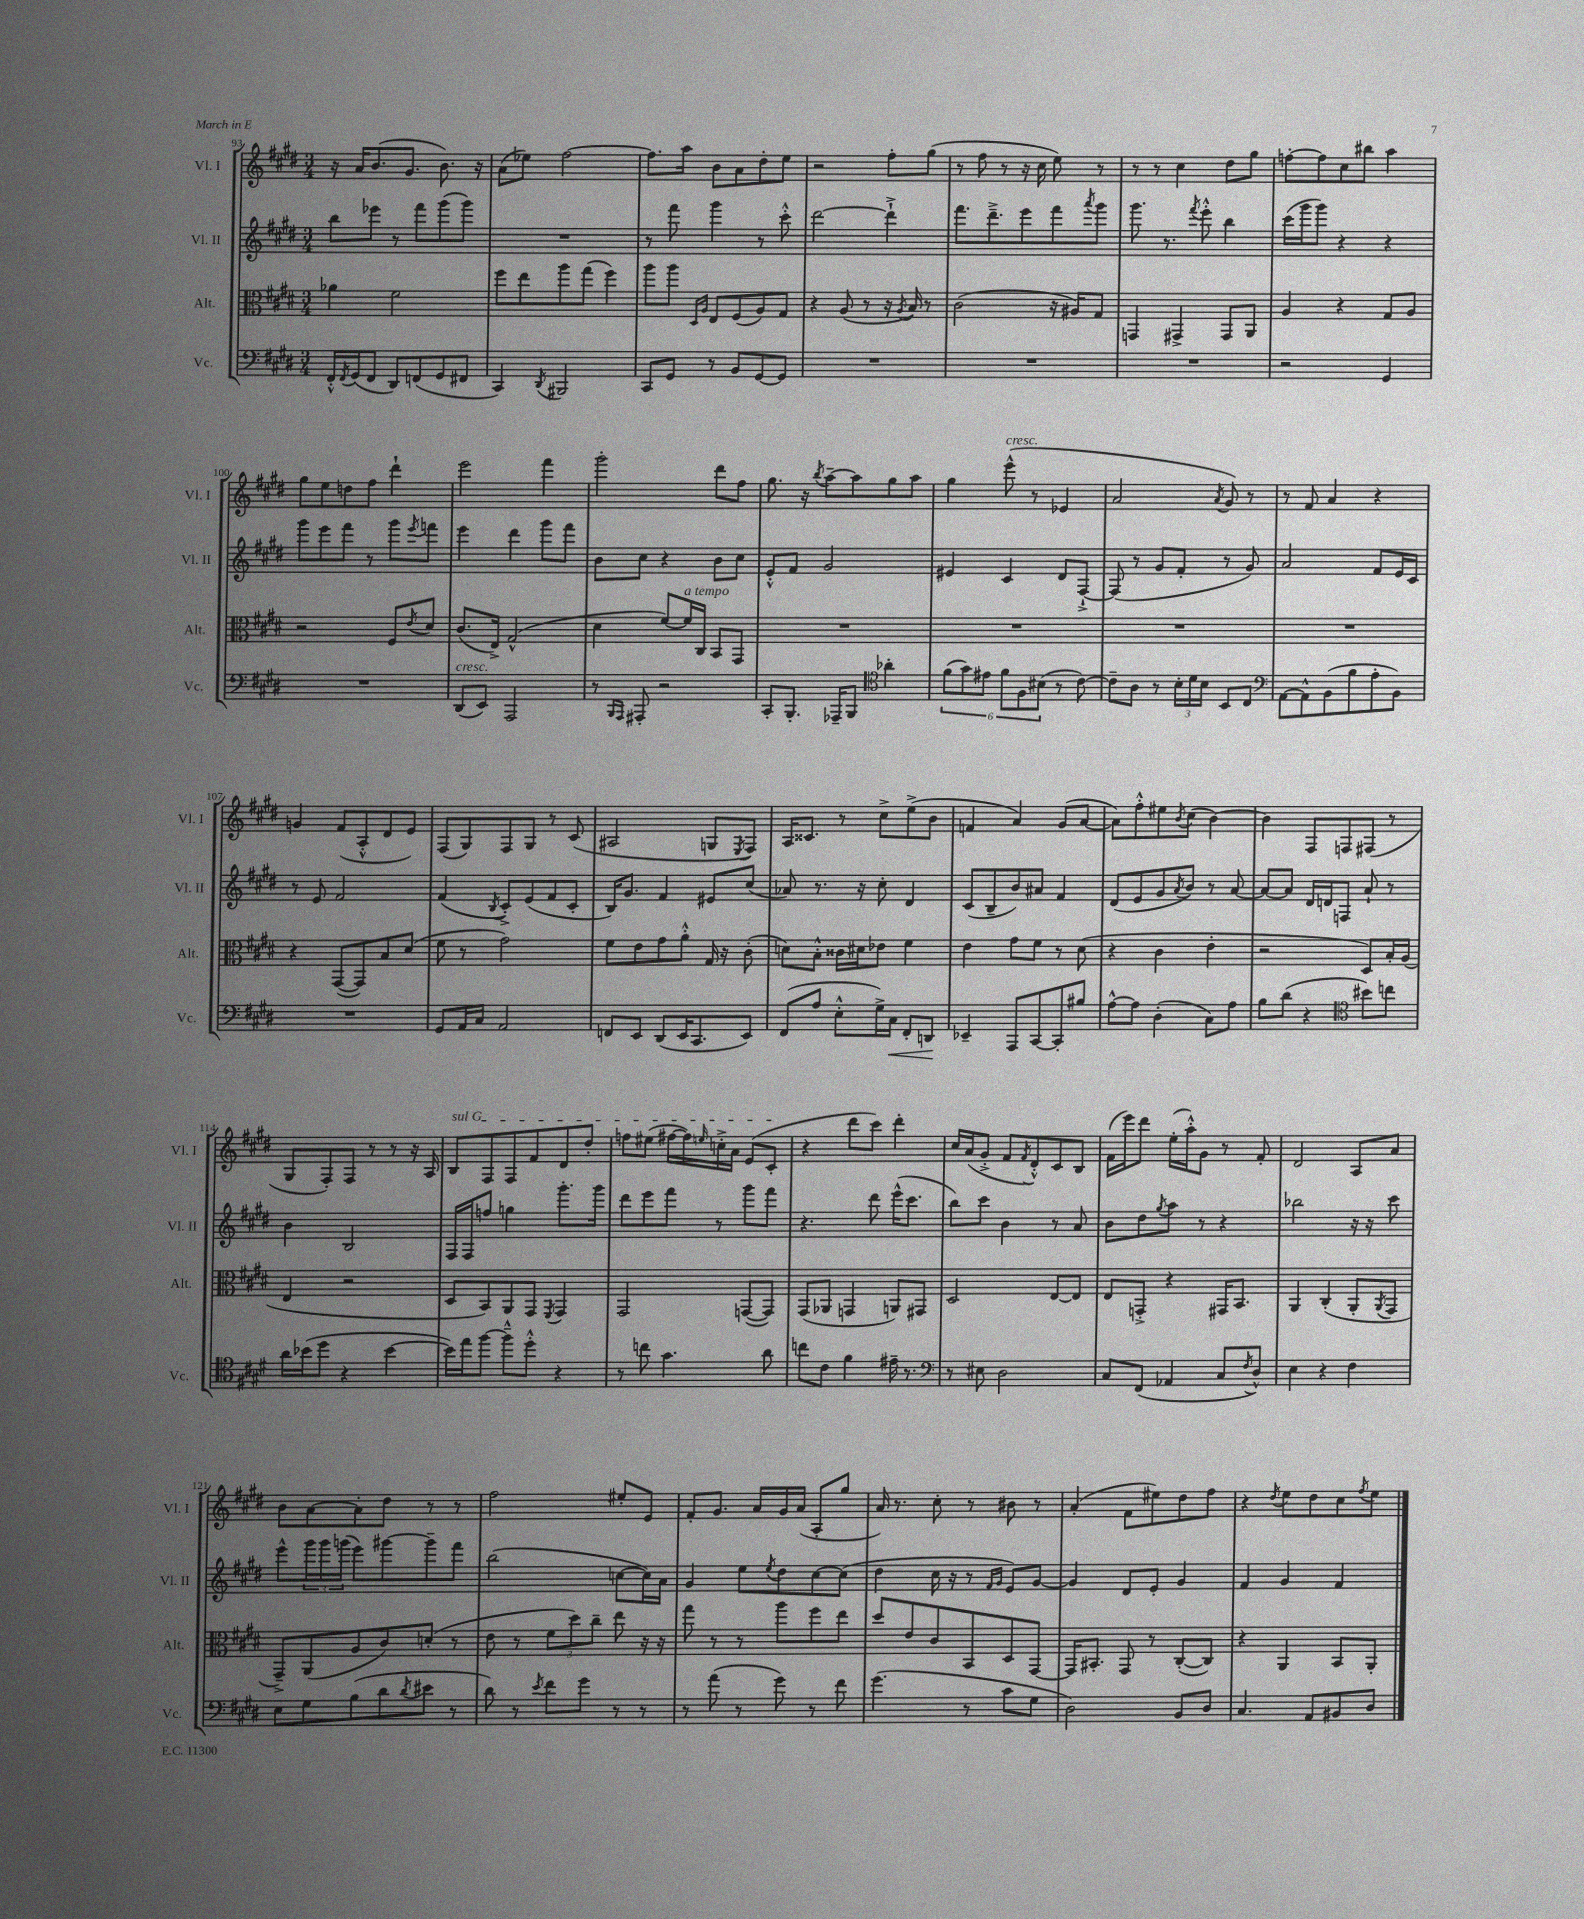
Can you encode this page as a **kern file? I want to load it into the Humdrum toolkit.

**kern	**kern	**kern	**kern
*staff4	*staff3	*staff2	*staff1
*clefF4	*clefC3	*clefG2	*clefG2
*k[f#c#g#d#]	*k[f#c#g#d#]	*k[f#c#g#d#]	*k[f#c#g#d#]
*M3/4	*M3/4	*M3/4	*M3/4
16FF#'^^/LL	4a-\	8bb\L	16r
8qFF#/	.	.	.
(16GG#/J	.	.	16a/LK
8FF#/J	.	8eee-\J	(8.b/
8DD#/L)	2f#\	8r	.
.	.	.	8.g#/J
(8FF/	.	8fff#\L	.
8GG#/	.	(8ggg#\	8.b\)
8FF#/J	.	8ggg#\J)	.
.	.	.	16r
=	=	=	=
4CC#/)	8ff#\L	2.r	(8a\L
.	8ee\	.	8ee-\J)
8qDD#/	.	.	.
2BBB#/	8aa\	.	[2ff#\
.	(8gg#\J	.	.
.	4ff#\)	.	.
=	=	=	=
8CC#/L	8aa\L	8r	8.ff#\]L
8GG#/J	8aa\J	8fff#\	.
.	.	.	16aa\Jk
.	16qqD#/LL	.	.
.	16qqA/JJ	.	.
8r	8E/L	4ggg#\	8b\L
8BB/L	(8F#/	.	8a\
[8GG#/	8A/)	8r	8dd#'\
8GG#/]J	8G#/J	8ccc#'^^\	8ee\J
=	=	=	=
2.r	4r	[2ddd#\	2r
.	(8A/	.	.
.	8r	.	.
.	16r	4ddd#`^\]	8ff#'\L
.	8qA/	.	.
.	16B/)	.	.
.	8r	.	(8gg#\J
=	=	=	=
2.r	(2c#\	8.fff#\L	8r
.	.	.	8ff#\
.	.	8.ddd#~^\	.
.	.	.	8r
.	.	8eee\	16r
.	.	.	16cc#\
.	16r	8fff#\	8ee\)
.	16A#/LK)	.	.
.	.	8qaaa/	.
.	8G#/J	8ggg#\J	8r
=	=	=	=
2.r	4GG/	8.ggg#\	8r
.	.	.	8r
.	.	8.r	.
.	4GG#^/	.	4cc#\
.	.	8qfff#/	.
.	.	8eee'^^\	.
.	8GG#/L	4bb\	8dd#\L
.	8AA/J	.	8gg#\J
=	=	=	=
2r	4A/	(16ccc#\LL	[8ff'\L
.	.	16ggg#\J	.
.	.	8ggg#\J)	8ff\]
.	4r	4r	8cc#\
.	.	.	8bb#\J
4GG#/	8G#/L	4r	4aa\
.	8A/J	.	.
=	=	=	=
2.r	2r	8ggg#\L	8gg#\L
.	.	8eee\	8ee\
.	.	8fff#\J	8dd\
.	.	8r	8ff#\J
.	8F#/L	8ggg#\L	4ddd#`\
.	8qe/	8qeee/	.
.	8d#/J	8fff\J	.
=	=	=	=
(8DD#/L	(8.c#/L	4eee\	2eee\
8EE/J)	.	.	.
.	16E^/Jk)	.	.
2AAA/	(2G#^^/	4ddd#\	.
.	.	8ggg#\L	4fff#\
.	.	8fff#\J	.
=	=	=	=
8r	4d#\	8b\L	2ggg#'\
16qqBBB/LL	.	.	.
16qqAAA/JJ	.	.	.
8AAA#'/	.	8cc#\J	.
2r	[8f#/L)	4r	.
.	16f#/]L	.	.
.	16C#/JJ	.	.
.	8BB/L	8b\L	8ddd#\L
.	8GG#/J	8cc#\J	8ff#\J
=	=	=	=
8CC#'/L	2.r	8e'^^/L	8.gg#\
8.BBB'/J	.	8f#/J	.
.	.	.	16r
.	.	.	8qbb/
.	.	2g#/	[8aa~\L
16AAA-~/LK	.	.	.
8BBB/J	.	.	8aa\]
*clefC4	*	*	*
4a-'\	.	.	8gg#\
.	.	.	8aa\J
=	=	=	=
(12f#\L	2.r	4e#/	4gg#\
12g#\)	.	.	.
12e#\J	.	.	.
12f#\L	.	4c#/	(8eee^^\
12F#\	.	.	.
.	.	.	8r
(12B#\J	.	.	.
8r	.	8d#/L	4e-/
[8c#\)	.	[8F#`^/J	.
=	=	=	=
8c#~\]L	2.r	(8F#/]	2a/
8A\J	.	8r	.
8r	.	8g#/L	.
24B'\LL	.	8f#'/J	.
24d#\	.	.	.
24B\JJ	.	.	.
.	.	.	8qa/
8BB/L	.	8r	8g#/)
8C#/J	.	8g#/)	8r
=	=	=	=
*clefF4	*	*	*
[8AA\L	2.r	2a/	8r
8AA^^\]	.	.	8f#/
(8BB\	.	.	4a/
8B\	.	.	.
8A'\	.	8f#/L	4r
8BB\J)	.	16e/L	.
.	.	16c#/JJ	.
=	=	=	=
2.r	4r	8r	4g/
.	.	8e/	.
.	([8GG#/L	2f#/	(8f#/L
.	8GG#/])	.	8A'^^/
.	8B/	.	8d#/
.	(8d#/J	.	8e/J)
=	=	=	=
8GG#/L	8f#\	(4f#/	(8F#/L
16AA/L	8r	.	8G#/)
16C#/JJ	.	.	.
.	.	8qB/	.
2AA/	2g#\)	8c#'^/L)	8F#/
.	.	(8e/	8G#/J
.	.	8f#/	8r
.	.	8c#'/J	(8c#/
=	=	=	=
8FF/L	8f#\L	16B/LK)	2A#/
.	.	8.g#/J	.
8EE/J	8e\	.	.
(8DD#/L	8g#\	4f#/	.
16EE/K	8a'^^\J	.	.
8.CC#/	.	.	.
.	16G#/	8e#/L	8G/L
.	16r	.	.
.	.	.	8qE/
8EE/J)	(8c#'\	(8cc#/J	8F#/J)
=	=	=	=
(8FF#/L	8d\L)	8a-/)	16A/LK
.	.	.	8.c##/J
8A/J	8B'^^\J	8.r	.
8E'^^\L	16c##\LL	.	8r
.	16d#\J	16r	.
16G#^\L)	8e-\J	8cc#'\	8cc#^\L
16C#\JJ	.	.	.
8FF#'/L	4f#\	4d#/	(8ee^\
8DD/J	.	.	8b\J
=	=	=	=
4EE-~/	4e\	(8c#/L	4f/
.	.	8B~/	.
8AAA/L	8g#\L	8b/)	4a/)
[8CC#/	8f#\J	8a#/J	.
8CC#'/]	8r	4f#/	(8g#/L
8B#/J	(8d#\	.	[8a/J
=	=	=	=
[8A^^\L	4r	(8d#/L	8a\]L)
8A\]J	.	8e/	8ff#'^^\
(4D#'\	4c#\	8g#/	8ee#\
.	.	8qa/	8qb/
.	.	8b/J)	(8cc#\J
8C#\L)	4e'\	8r	[4b\)
8A\J	.	[8a/	.
=	=	=	=
8B\L	2r	8a/_L	4b\]
(8d#\J	.	8a/]J	.
4r	.	16d#/LL	8F#/L
.	.	16d/J	.
.	.	8F/J	8F/
*clefC4	*	*	*
8b#\L)	8D#/L)	8a`/	(8F#/J
8cc\J	16B'/L	8r	8r
.	(16A/JJ	.	.
=	=	=	=
16a\LL	4E/	4b\	8G#/L
(16b-\J	.	.	.
8dd#\J	.	.	8F#'/)
4r	2r	2B/	8F#/J
.	.	.	8r
[4b-\	.	.	8r
.	.	.	16r
.	.	.	16A/
=	=	=	=
16b-\]LL)	8D#/L	16F#/LL	8B/L
16ee\J	.	16F#/J	.
[8ff#\J	8BB/)	8ff/J	8F#/
8ff#~^^\]L	8AA/	4gg\	8F#/
8dd#'^^\J	8GG#/J	.	8f#/
.	8qFF#/	.	.
4r	4GG#/	8.ggg#'\L	8d#/
.	.	.	8dd#'/J
.	.	16ggg#\Jk	.
=	=	=	=
8r	2GG#/	8ddd#\L	8ff\L
8cc\	.	8eee\	(8ee#\J
4.g#\	.	8fff#\J	[16ff#\LL
.	.	.	16ff#\])
.	.	.	16qqee/
.	.	8r	16cc'^\
.	.	.	16a\JJ
.	([8GG/L	8ggg#\L	(8e/L
8a\	8GG/]J)	8fff#\J	8c#'/J
=	=	=	=
8cc\L	(8GG#/L	4.r	4r
8c#\J	8AA-/J	.	.
4f#\	4GG/	.	8ddd#\L
.	.	8ddd#\	8ccc#\J)
16e#~\	8AA/L)	(16eee^^\LK	4ddd#'\
8.r	.	8.ccc#\J	.
.	8GG#/J	.	.
=	=	=	=
*clefF4	*	*	*
8r	2D#/	8bb\L)	16cc#/LL
.	.	.	(16a/J
8E#\	.	8ccc#\J	8g#'^/J
2D#\	.	4b\	8f#/L
.	.	.	8qf#/
.	.	.	8d#'^^/)
.	[8E/L	8r	8c#/
.	8E/]J	8a/	8B/J
=	=	=	=
8C#/L	8E/L	8b\L	(16f#\LL
.	.	.	16eee\J)
(8FF#/J	8GG'^/J	8dd#\	8ddd#\J
.	.	8qgg#/	.
4AA-/	4r	8aa\J	(16ee'\LL
.	.	.	16aa'^^\J)
.	.	8r	8g#\J
8C#/L	16GG#/LK	4r	8r
.	8.BB/J	.	.
8qF#/	.	.	.
8D#^^/J)	.	.	8f#'/
=	=	=	=
4E\	4AA/	2bb-\	2d#/
4r	(4C#'/	.	.
4F#\	8AA'/L	16r	8A/L
.	.	16r	.
.	8qAA/	.	.
.	8GG#/J	8ccc#\	8a/J
=	=	=	=
8E\L	8GG#~^/L)	8eee^^\L	8b\L
8G#\	(8AA/	24ggg#\L	[8a\
.	.	24ggg#\	.
.	.	(24ggg\JJ	.
(8B\	8A/	8eee\L)	8a'\]
8d#\	8c#/)	[8ggg#\	8dd#\J
8qd#/	.	.	.
8e#\J	(8d'/J	8ggg#~\]	8r
8r	8r	8fff#\J	8r
=	=	=	=
8d#\)	8e\	(2bb\	2ff#\
8r	8r	.	.
8qe/	.	.	.
8f#\L	12f#\L	.	.
.	12dd#\)	.	.
8g#\J	.	.	.
.	12cc#~\J	.	.
8r	8ee\	[8cc\L	8ee#'/L
8r	16r	16cc\]L)	8e/J
.	16r	16a\JJ	.
=	=	=	=
8r	8gg#\	4g#/	8f#'/L
(8a\	8r	.	8.g#/J
8r	8r	8ee\L	.
.	.	.	16a/LL
.	.	8qee/	.
8g#\)	8aa\L	8dd#\	16g#/
.	.	.	(16a/JJ
8r	8ff#\	[8cc#\	8A'/L
8f#\	8ee\J	(8cc#\]J	8gg#/J
=	=	=	=
(4.g#\	8dd#/L	4dd#\	16a/)
.	.	.	8.r
.	8e/	.	.
.	8c#/	16cc#\	8cc#'\
.	.	16r	.
8r	8BB/	8r	8r
.	.	16qqf#/LL	.
.	.	16qqg#/JJ	.
8c#\L	8D#/	8e/L)	8b#\
8G#\J	[8GG#/J	[8g#/J	8r
=	=	=	=
2D#\)	16GG#/]LK	4g#/]	(4a'/
.	8.BB#'/J	.	.
.	8GG#/	8d#/L	8f#\L
.	8r	8e'/J	8ee#\)
8BB/L	([8C#'/L	4g#/	8dd#\
8D#/J	8C#/]J)	.	8ff#\J
=	=	=	=
4.C#/	4r	4f#/	4r
.	.	.	8qdd#/
.	4AA/	4g#/	8ee\L
8AA/L	.	.	8dd#\
8BB#/	8BB/L	4f#/	8cc#\
.	.	.	8qff#/
8D#/J	8AA'/J	.	8ee\J
==	==	==	==
*-	*-	*-	*-
